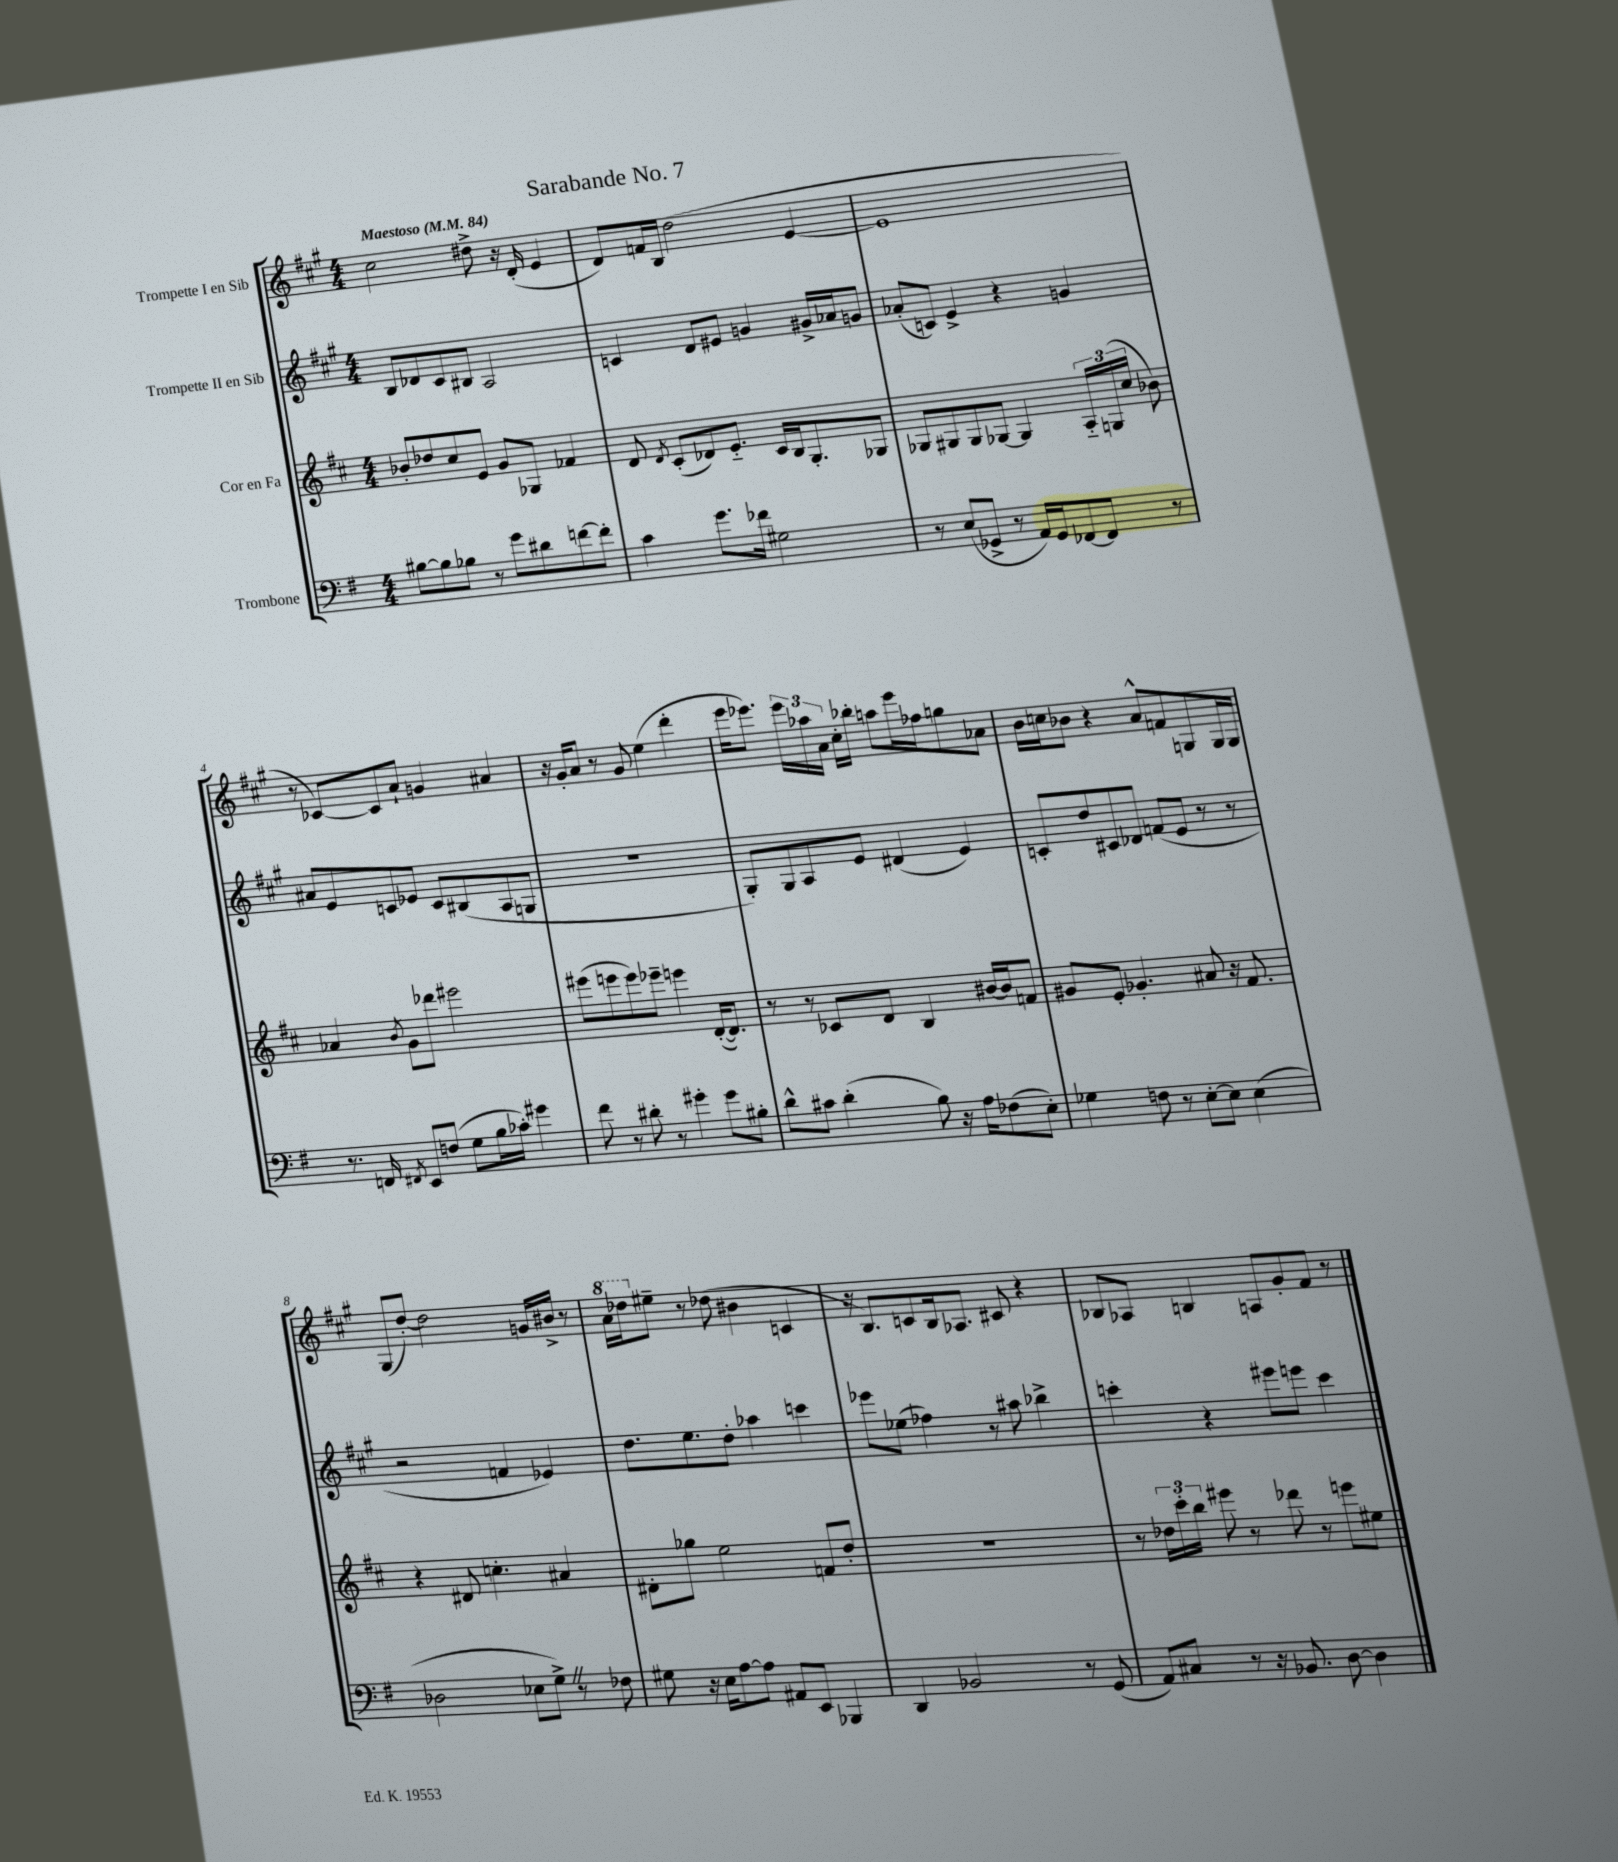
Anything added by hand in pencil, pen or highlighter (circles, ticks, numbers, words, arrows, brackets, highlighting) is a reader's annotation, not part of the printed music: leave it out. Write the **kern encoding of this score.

**kern	**kern	**kern	**kern
*staff4	*staff3	*staff2	*staff1
*clefF4	*clefG2	*clefG2	*clefG2
*k[f#]	*k[f#c#]	*k[f#c#g#]	*k[f#c#g#]
*M4/4	*M4/4	*M4/4	*M4/4
*MM84	*MM84	*MM84	*MM84
[8B#\L	8b-'/L	8B/L	2cc#\
8B#\]	8dd-/	8d-/	.
8B-\J	8cc#/	8c#/	.
8r	8e/J	8B#/J	.
8g\L	8g/L	2A/	8dd#^\
8d#\	8G-/J	.	16r
.	.	.	(16d'/
[8f\	4f-/	.	4e/
8f'\]J	.	.	.
=	=	=	=
4c\	8d/	4c/	8d/L)
.	8qd/	.	.
.	(8c#'/L	.	16f/L
.	.	.	16B/JJ
8.g\L	8d-/)	8d/L	(2dd\
.	8.e'~/J	8e#/J	.
16f-\Jk	.	.	.
2G#\	.	4g/	.
.	16c#/LL	.	.
.	16B/J	.	.
.	8.G'/	.	.
.	.	16g#^/LL	[4e/
.	.	16a-/J	.
.	8G-/J	8g/J	.
=	=	=	=
8r	8G-/L	(8a-'/L	1e]
(8E/L	8G#/	8c/J)	.
8GG-^/J	8G#/	4e^/	.
8r	[8G-/J	.	.
16AA/LL)	4G-/]	4r	.
16GG-/J	.	.	.
[8FF-/	.	.	.
8FF-/]J	24A'~/LL	4g/	.
.	(24G/	.	.
.	24cc#/JJ	.	.
8r	8b-\)	.	.
=	=	=	=
8.r	4a-/	8a#/L	8r
.	.	8e/	[8c-/L)
16FF/	.	.	.
8qFF#/	8qb/	.	.
8EE/L	8g\L	8c/	8c-/]
(8F/J	8ddd-\J	8e-/J	8a`/J
8G\L	2eee#\	8c/L	4g/
16B\L	.	(8B#/	.
16c-'\JJ)	.	.	.
4g#\	.	8A/	4a#/
.	.	8G/J	.
=	=	=	=
8f#\	(8eee#\L	1r	16r
.	.	.	16g#'/LK
8r	8eee\	.	8a/J
8d#'\	8eee\)	.	8r
8r	8eee-~\J	.	8g#/
4g#'\	4eee\	.	(4ee\
8g#\L	([16d'/LK	.	4ddd'\
.	8.d/]J)	.	.
8B#'\J	.	.	.
=	=	=	=
8d^^\L	8r	8G#'/L)	16eee\LK
.	.	.	8.eee-\J)
8c#\J	8r	8G#/	.
(4d'\	8c-/L	8A/	24eee-\LL
.	.	.	24aa-\
.	.	.	24a\JJ
.	8d/J	8e/J	16cc#'\LL
.	.	.	16bb-'\JJ
8B\)	4B/	(4d#/	8aa\L
16r	.	.	16eee-\L
16A\LK	.	.	16ff-\J
(8F-\	[16b#/LL	4e/)	8gg\
.	16b#/]J	.	.
8E'\J)	8f/J	.	8a-\J
=	=	=	=
4G-\	8g#/L	8c'/L	16b\LL
.	.	.	16cc\J
.	8e'/J	8dd/	8b-\J
8F\	4.g-'/	8c#/	4r
8r	.	8d-/J	.
[8E'\L	.	(8f/L	8a^^/L
8E\]J	8a#/	8e/J	8f/
(4E\	16r	8r	8G/
.	8.f#/	.	.
.	.	8r	16G/L
.	.	.	16G/JJ
=	=	=	=
2D-\	4r	2r	(8G#/L
.	.	.	[8dd'/J)
.	8d#/	.	2dd\]
.	4.cc'\	.	.
8E-\L	.	4f/	.
8G^\J)	.	.	.
8r	4a#/	4e-/)	16g/LL
.	.	.	16b#^/JJ
8F-\	.	.	8r
=	=	=	=
8G#\	8d#'\L	8.dd\L	16aa\LL
.	.	.	16ddd-\J
16r	8gg-\J	.	8ee#~\J
16E\LK	.	8.ee\	.
[8A\	2ee\	.	8r
8A\]J	.	8dd'\J	(8dd-\
8AA#/L	.	4aa-\	4b#\
8EE/J	.	.	.
4BBB-/	8f/L	4ccc\	4c/
.	8dd'/J	.	.
=	=	=	=
4DD/	1r	8eee-\L	16r
.	.	.	8.B/L)
.	.	(8ee-\J	.
2BB-/	.	4ff-\)	8c/
.	.	.	16B/k
.	.	.	8.A-/J
.	.	8r	.
.	.	8aa#\	8c#/
8r	.	4bb-^\	4r
(8GG/	.	.	.
=	=	=	=
8AA/L)	8r	4ccc'\	8B-/L
8C#/J	24dd-\LL	.	8A-/J
.	24ccc#'\	.	.
.	24bb\JJ	.	.
8r	8eee#\	4r	4B/
16r	8r	.	.
8.BB-/	.	.	.
.	8ddd-\	8eee#\L	8A/L
[8D\	8r	8eee\J	8g#'/
4D\]	8eee\L	4ccc\	8f#/J
.	8ee#\J	.	8r
==	==	==	==
*-	*-	*-	*-
